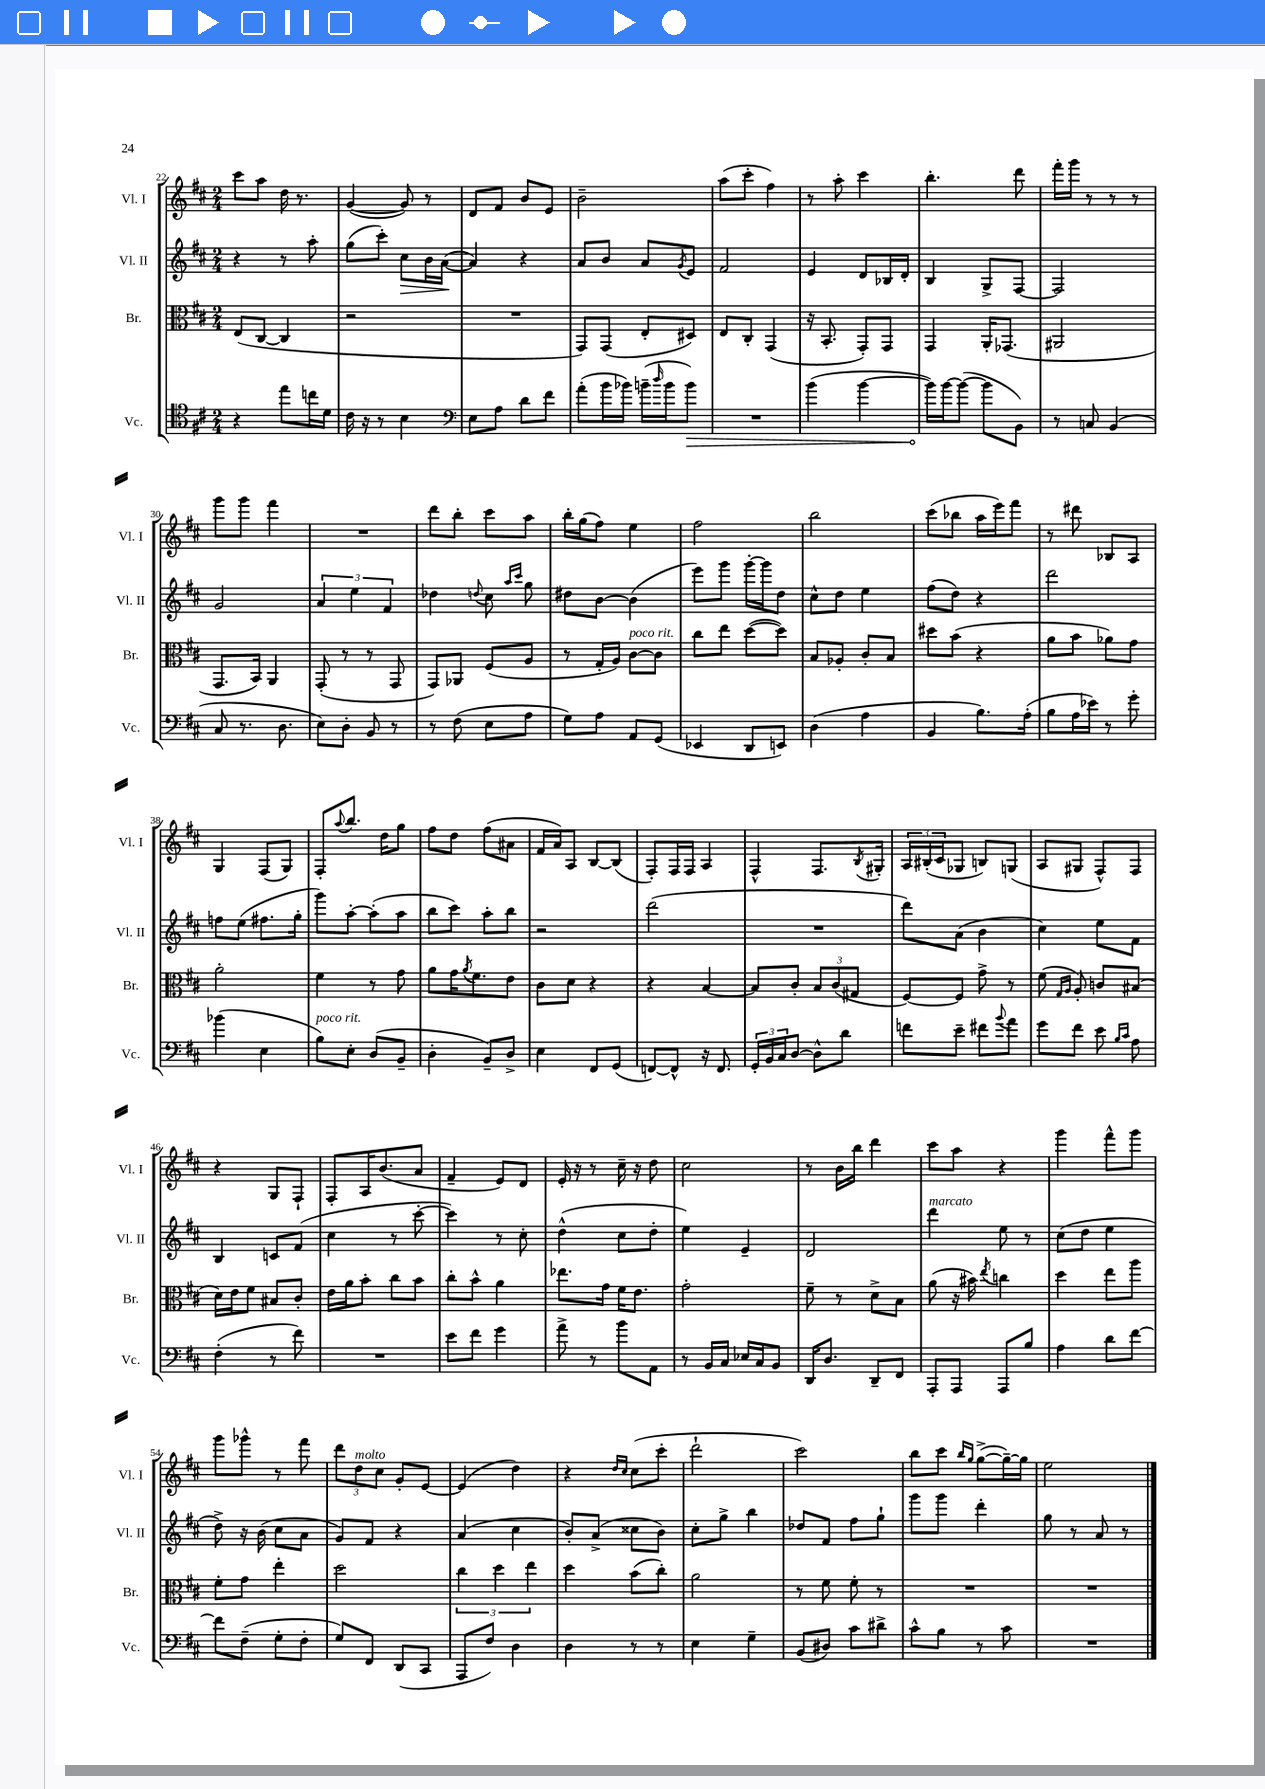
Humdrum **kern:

**kern	**dynam	**kern	**kern	**dynam	**kern
*part4	*part4	*part3	*part2	*part2	*part1
*staff4	*staff4	*staff3	*staff2	*staff2	*staff1
*I"Vc.	*	*I"Br.	*I"Vl. II	*	*I"Vl. I
*I'Vc.	*	*I'Br.	*I'Vl. II	*	*I'Vl. I
*clefC4	*	*clefC3	*clefG2	*	*clefG2
*k[f#c#]	*	*k[f#c#]	*k[f#c#]	*	*k[f#c#]
*M2/4	*	*M2/4	*M2/4	*	*M2/4
=22	=22	=22	=22	=22	=22
4r	.	(8E/L	4r	.	8ccc#\L
.	.	[8C#/J	.	.	8aa\J
8ee\L	.	4C#/]	8r	.	16dd\
.	.	.	.	.	8.r
16ccn\L	.	.	8aa'\	.	.
16d\JJ	.	.	.	.	.
=23	=23	=23	=23	=23	=23
16c#\	.	2r	(8gg\L	.	([4g/
16r	.	.	.	.	.
8r	.	.	8ccc#'\J)	.	.
!	!	!	!	!LO:HP:b	!
4B\	.	.	8cc#\L	>	8g/])
.	.	.	16b\L	.	8r
.	.	.	([16a\JJ	.	.
.	.	.	.	]	.
=24	=24	=24	=24	=24	=24
*clefF4	*	*	*	*	*
8E\L	.	2r	4a/])	.	8d/L
8A\J	.	.	.	.	8f#/J
8d\L	.	.	4r	.	8b/L
8f#\J	.	.	.	.	8e/J
=25	=25	=25	=25	=25	=25
(8a'\L	.	8GG/L)	8a/L	.	2b~\
16b\L	.	(8GG/J	8b/J	.	.
16b-X\JJ)	.	.	.	.	.
(16bn~\LL	.	8E'/L	8a/L	.	.
16qqdd/	.	.	.	.	.
16b\J	.	.	.	.	.
.	.	.	8qg/	.	.
!	!LO:HP:b	!	!	!	!
8b\J)	>	8D#X/J)	8e/J	.	.
=26	=26	=26	=26	=26	=26
2r	.	8E/L	2f#/	.	(8aa\L
.	.	8C#'/J	.	.	8ccc#'\J
.	.	(4GG/	.	.	4ff#\)
=27	=27	=27	=27	=27	=27
(4b\	.	16r	4e/	.	8r
.	.	8.BB'/	.	.	.
.	.	.	.	.	8aa'\
[4b\	.	8GG'/L)	8d/L	.	4ccc#\
.	.	8GG/J	16B-X/L	.	.
.	.	.	16d'/JJ	.	.
=28	=28	=28	=28	=28	=28
16b\LL])	.	4GG/	4B/	.	4.bb'\
[16b\J	]	.	.	.	.
(8b\J_	.	.	.	.	.
8b\L]	.	16AA'/KL	8G^/L	.	.
.	.	(8.GG-X/J	.	.	.
8BB\J)	.	.	[8F#/J	.	8ddd\
=29	=29	=29	=29	=29	=29
8r	.	2AA#X/	2F#/]	.	16fff#'\LL
.	.	.	.	.	16ggg\JJ
8Cn/	.	.	.	.	8r
(4BB/	.	.	.	.	8r
.	.	.	.	.	8r
!!LO:LB:g=z
=30	=30	=30	=30	=30	=30
8C#/	.	8.GG/L	2g/	.	8ggg\L
8.r	.	.	.	.	8ggg\J
.	.	16BB/Jk)	.	.	.
.	.	4AA/	.	.	4fff#\
8.D\	.	.	.	.	.
=31	=31	=31	=31	=31	=31
8E\L)	.	(8GG'/	6a/	.	2r
8D'\J	.	8r	.	.	.
.	.	.	6ee\	.	.
8BB/	.	8r	.	.	.
.	.	.	6f#/	.	.
8r	.	8GG/	.	.	.
=32	=32	=32	=32	=32	=32
8r	.	8GG/L)	4dd-X\	.	8ddd\L
(8F#\	.	8AA-X/J	.	.	8bb'\J
.	.	.	8qqddn/	.	.
8E\L	.	(8F#/L	8cc#\	.	8ccc#\L
.	.	.	16qqaa/LL	.	.
.	.	.	16qqccc#/JJ	.	.
8A\J	.	8A/J	8gg\	.	8aa\J
=33	=33	=33	=33	=33	=33
8G\L)	.	8r	8dd#X\L	.	16bb'\LL
.	.	.	.	.	(16gg\J
8A\J	.	16G'/LL	[8b\J	.	8ff#\J)
.	.	16A/JJ)	.	.	.
!	!	!LO:TX:a:i:t=poco rit.	!	!	!
8AA/L	.	[8c#\L	(4b\]	.	4ee\
(8GG/J	.	8c#\J]	.	.	.
=34	=34	=34	=34	=34	=34
4EE-X/	.	8cc#\L	8eee\L)	.	2ff#\
.	.	8ee\J	8ggg\J	.	.
8DD/L	.	([8dd\L	[16ggg'\LL	.	.
.	.	.	16ggg\J]	.	.
8EEn/J)	.	8dd\J])	8dd\J	.	.
=35	=35	=35	=35	=35	=35
(4D\	.	8B/L	8cc#^^\L	.	2bb\
.	.	8A-X'/J	8dd\J	.	.
4A\	.	8c#'/L	4ee\	.	.
.	.	8B/J	.	.	.
=36	=36	=36	=36	=36	=36
4BB/	.	8dd#X\L	(8ff#\L	.	(8ccc#\L
.	.	(8b\J	8dd\J)	.	8bb-X\J
8.B\L)	.	4r	4r	.	16aa\LL
.	.	.	.	.	16eee\J)
.	.	.	.	.	8fff#\J
(16A'\Jk	.	.	.	.	.
=37	=37	=37	=37	=37	=37
8B\L	.	8a\L	2ddd\	.	8r
16A\L	.	8b\J	.	.	8ddd#X\
16e-X\JJ)	.	.	.	.	.
8r	.	8a-X\L)	.	.	8B-X/L
8g'\	.	8g\J	.	.	8A/J
!!LO:LB:g=z
=38	=38	=38	=38	=38	=38
(4b-X\	.	2a'\	8ffn\L	.	4G/
.	.	.	(8ee\J	.	.
4E\	.	.	8.ff#X\L	.	(8F#/L
.	.	.	.	.	8G/J)
.	.	.	16gg'\Jk	.	.
=39	=39	=39	=39	=39	=39
!LO:TX:a:i:t=poco rit.	!	!	!	!	!
8B\L)	.	4f#\	8ggg\L)	.	8F#'/L
.	.	.	.	.	8qqaa/
8E'\J	.	.	[8aa'\J	.	8.bb/J
(8D/L	.	8r	(8aa'\L]	.	.
.	.	.	.	.	16dd\KL
8BB~/J	.	8g\	8aa\J	.	8gg\J
=40	=40	=40	=40	=40	=40
4D'\	.	8a\L	8bb\L	.	8ff#\L
.	.	16g\K	8ccc#\J)	.	8dd\J
.	.	8qa/	.	.	.
.	.	8.f#\	.	.	.
8BB~/L)	.	.	8aa'\L	.	(8ff#\L
8D^/J	.	8e\J	8bb\J	.	8a#X\J
=41	=41	=41	=41	=41	=41
4E\	.	8c#\L	2r	.	16f#/LL
.	.	.	.	.	16a/J)
.	.	8d\J	.	.	8A/J
8FF#/L	.	4r	.	.	[8B/L
(8GG/J	.	.	.	.	(8B/J]
=42	=42	=42	=42	=42	=42
[8FFn/L)	.	4r	(2ddd\	.	8F#'/L)
8FF^^/J]	.	.	.	.	16F#/L
.	.	.	.	.	16F#/JJ
16r	.	[4B/	.	.	4A/
8.FF/	.	.	.	.	.
=43	=43	=43	=43	=43	=43
24GG'/LL	.	8B/L]	2r	.	4F#^^/
24BB/	.	.	.	.	.
24C#/J	.	.	.	.	.
[8D/J	.	8c#'/J	.	.	.
8D^^\L]	.	12B/L	.	.	8.F#/L
.	.	(12c#/	.	.	.
8d\J	.	.	.	.	.
.	.	12G#X/J	.	.	.
.	.	.	.	.	8qB/
.	.	.	.	.	16G#X'/Jk
=44	=44	=44	=44	=44	=44
8fn\L	.	[8F#/L)	8ddd\L)	.	24A/LL
.	.	.	.	.	(24B#X'/
.	.	.	.	.	24c#/J
8e~\J	.	8F#/J]	(8a\J	.	8G-X/J
8f#X\L	.	8g^\	4b\	.	8Bn/L)
8qqb/	.	.	.	.	.
8a\J	.	8r	.	.	(8Gn/J
=45	=45	=45	=45	=45	=45
8g\L	.	(8f#\	4cc#\)	.	8A/L
.	.	16qqG/LL	.	.	.
.	.	16qqA/JJ	.	.	.
8f#\J	.	8A'/)	.	.	8G#X/J
8e\	.	8cn/L	8ee\L	.	8F#^^/L)
16qqB/LL	.	.	.	.	.
16qqc#/JJ	.	.	.	.	.
8A\	.	(8B#X/J	8f#\J	.	8F#/J
!!LO:LB:g=z
=46	=46	=46	=46	=46	=46
(4F#'\	.	16d\LL)	4B/	.	4r
.	.	16e\J	.	.	.
.	.	8f#\J	.	.	.
8r	.	8B#X/L	8cn/L	.	8G/L
8f#\)	.	8c#'/J	(8f#/J	.	8F#`/J
=47	=47	=47	=47	=47	=47
2r	.	16e\LL	4cc#\	.	8F#'/L
.	.	16a\J	.	.	.
.	.	8b'\J	.	.	16A/K
.	.	.	.	.	(8.b/
.	.	8cc#\L	8r	.	.
.	.	8b\J	[8ccc#'\	.	8a/J
=48	=48	=48	=48	=48	=48
8e\L	.	8cc#'\L	4ccc#\])	.	4f#~/
8f#\J	.	8b^^\J	.	.	.
4g\	.	4a\	8r	.	8e/L)
.	.	.	8cc#'\	.	8d/J
=49	=49	=49	=49	=49	=49
8a^\	.	8.ee-X\L	(4dd^^\	.	16e'/
.	.	.	.	.	16r
8r	.	.	.	.	8r
.	.	16g\Jk	.	.	.
8b\L	.	16f#\KL	8cc#\L	.	16cc#~\
.	.	8.e\J	.	.	16r
8AA\J	.	.	8dd'\J	.	8dd\
=50	=50	=50	=50	=50	=50
8r	.	2g'\	4ee\)	.	2cc#\
16BB/LL	.	.	.	.	.
16C#/JJ	.	.	.	.	.
16E-X/LL	.	.	4e~/	.	.
16C#/J	.	.	.	.	.
8BB/J	.	.	.	.	.
=51	=51	=51	=51	=51	=51
16DD/KL	.	8f#~\	2d/	.	8r
8.D/J	.	.	.	.	.
.	.	8r	.	.	16b\LL
.	.	.	.	.	16bb\JJ
8DD~/L	.	8d^\L	.	.	4ddd\
8FF#/J	.	8B\J	.	.	.
=52	=52	=52	=52	=52	=52
!	!	!	!LO:TX:a:i:t=marcato	!	!
8AAA'/L	.	(8a\	4ddd\	.	8ccc#\L
8AAA/J	.	16r	.	.	8aa\J
.	.	16b#X\)	.	.	.
.	.	8qee/	.	.	.
8AAA/L	.	4ccn\	8ee\	.	4r
8B/J	.	.	8r	.	.
=53	=53	=53	=53	=53	=53
4A\	.	4dd\	(8cc#\L	.	4ggg\
.	.	.	8dd\J	.	.
8d\L	.	8ee\L	4ee\	.	8fff#^^\L
[8f#\J	.	8aa\J	.	.	8ggg\J
!!LO:LB:g=z
=54	=54	=54	=54	=54	=54
8f#\L]	.	8f#'\L	8dd^\)	.	8ggg\L
(8F#~\J	.	8g\J	16r	.	8ggg-X^^\J
.	.	.	(16b\	.	.
8G'\L	.	4ee'\	8cc#\L	.	8r
8F#'\J	.	.	8a\J	.	8fff#\
=55	=55	=55	=55	=55	=55
8G/L)	.	2dd\	8g/L)	.	12ddd\L
!	!	!	!	!	!LO:TX:a:i:t=molto
.	.	.	.	.	12dd\
8FF#/J	.	.	8f#/J	.	.
.	.	.	.	.	12cc#\J
(8DD/L	.	.	4r	.	8g'/L
8CC#/J	.	.	.	.	[8e/J
=56	=56	=56	=56	=56	=56
8AAA/L	.	6cc#\	(4a/	.	(4e/]
8F#/J)	.	.	.	.	.
.	.	6dd\	.	.	.
4D\	.	.	4cc#\	.	4dd\)
.	.	6ee\	.	.	.
=57	=57	=57	=57	=57	=57
4D\	.	4dd\	8b'/L)	.	4r
.	.	.	(8a^/J	.	.
.	.	.	.	.	16qqdd/LL
.	.	.	.	.	16qqcc#/JJ
8r	.	(8b\L	8cc##X\L	.	(8cc#\L
8r	.	8cc#'\J)	8b\J)	.	8ccc#'\J
=58	=58	=58	=58	=58	=58
4E\	.	2a\	8cc#'\L	.	2ddd`\
.	.	.	8gg^\J	.	.
4G~\	.	.	4bb\	.	.
=59	=59	=59	=59	=59	=59
(8BB/L	.	8r	8dd-X/L	.	2ccc#\)
8D#X/J)	.	8f#\	8f#/J	.	.
8c#\L	.	8f#'\	8ff#\L	.	.
8d#X^\J	.	8r	8gg`\J	.	.
=60	=60	=60	=60	=60	=60
8c#^^\L	.	2r	8ggg\L	.	8bb\L
8B\J	.	.	8ggg\J	.	8ccc#\J
.	.	.	.	.	16qqbb/LL
.	.	.	.	.	16qqgg/JJ
8r	.	.	4ddd'\	.	([8gg^\L
8c#\	.	.	.	.	16gg~\L_)
.	.	.	.	.	16gg\JJ]
=61	=61	=61	=61	=61	=61
2r	.	2r	8gg\	.	2ee\
.	.	.	8r	.	.
.	.	.	8a/	.	.
.	.	.	8r	.	.
==	==	==	==	==	==
*-	*-	*-	*-	*-	*-
